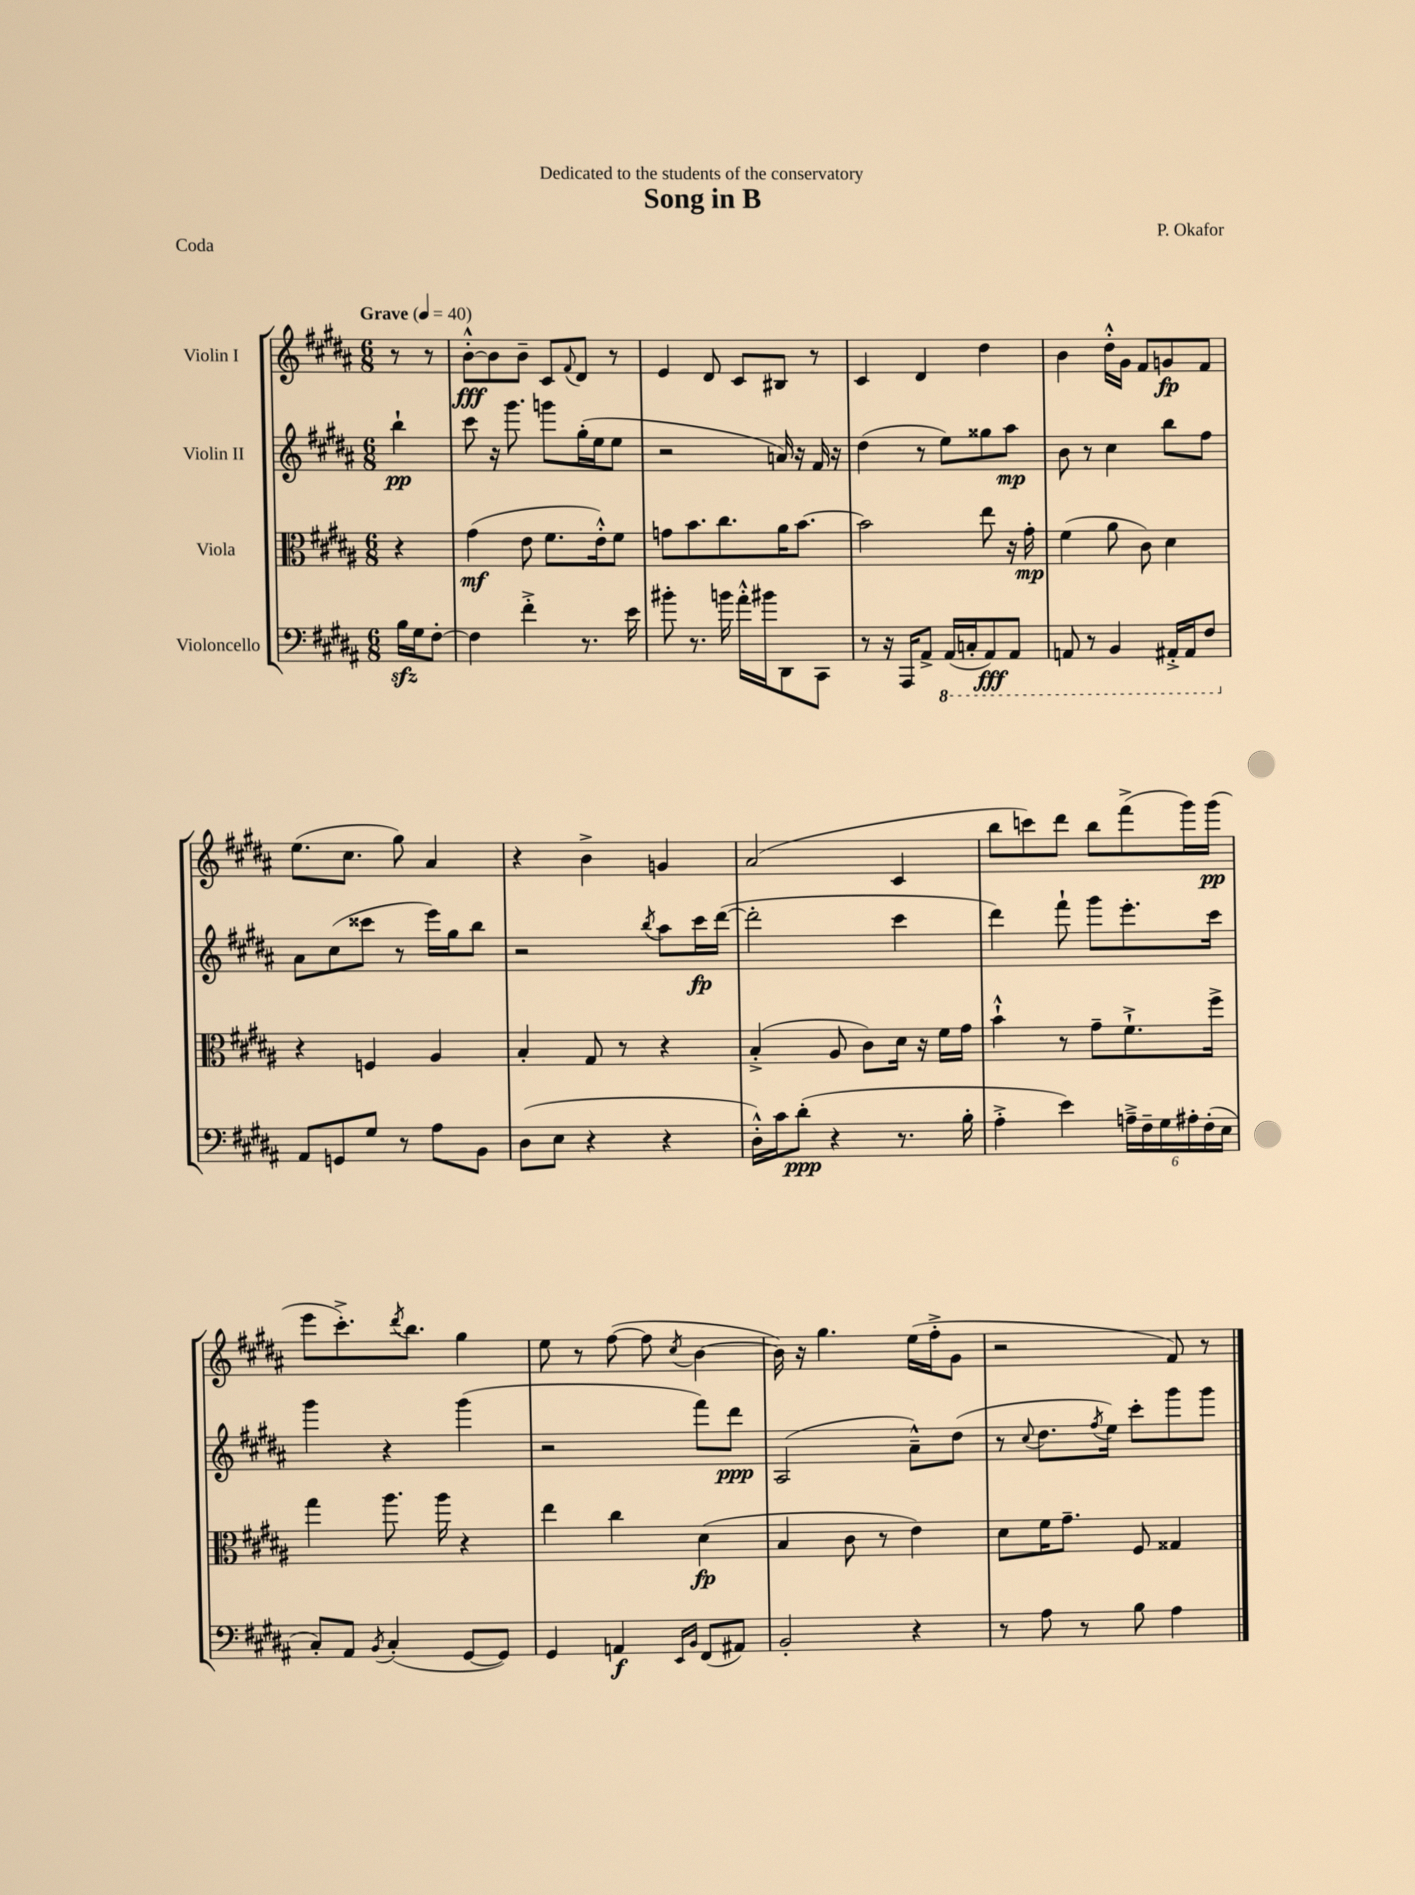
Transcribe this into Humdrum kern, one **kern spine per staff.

**kern	**dynam	**kern	**dynam	**kern	**dynam	**kern	**dynam
*part4	*part4	*part3	*part3	*part2	*part2	*part1	*part1
*staff4	*staff4	*staff3	*staff3	*staff2	*staff2	*staff1	*staff1
*I"Violoncello	*	*I"Viola	*	*I"Violin II	*	*I"Violin I	*
*clefF4	*	*clefC3	*	*clefG2	*	*clefG2	*
*k[f#c#g#d#a#]	*	*k[f#c#g#d#a#]	*	*k[f#c#g#d#a#]	*	*k[f#c#g#d#a#]	*
*M6/8	*	*M6/8	*	*M6/8	*	*M6/8	*
*MM40	*	*MM40	*	*MM40	*	*MM40	*
=	=	=	=	=	=	=	=
!	!	!	!	!	!	!LO:TX:a:B:t=Grave	!
16Bzz\LL	.	4r	.	4bb`\	pp	8r	.
16G#\J	.	.	.	.	.	.	.
[8F#'\J	.	.	.	.	.	8r	.
=1	=1	=1	=1	=1	=1	=1	=1
4F#\]	.	(4g#\	mf	8ccc#\	.	[8b'^^\L	fff
.	.	.	.	16r	.	8b\]	.
.	.	.	.	8.ggg#\	.	.	.
4f#'^\	.	8e\	.	.	.	8b~\J	.
.	.	8.f#\L	.	8gggn\L	.	8c#/L	.
.	.	.	.	.	.	8qqf#/	.
8.r	.	.	.	(16gg#'\L	.	8d#/J	.
.	.	16e'^^\k)	.	16ee\J	.	.	.
.	.	8f#\J	.	8ee\J	.	8r	.
16e\	.	.	.	.	.	.	.
=2	=2	=2	=2	=2	=2	=2	=2
8b#X'\	.	8gn\L	.	2r	.	4e/	.
8.r	.	8.b\	.	.	.	.	.
.	.	.	.	.	.	8d#/	.
16bn\	.	8.cc#\	.	.	.	.	.
16a#'^^\LL	.	.	.	.	.	8c#/L	.
16b#X\J	.	.	.	.	.	.	.
8DD#\	.	16a#\K	.	16an/)	.	8B#X/J	.
.	.	[8.b\J	.	16r	.	.	.
8CC#\J	.	.	.	16f#/	.	8r	.
.	.	.	.	16r	.	.	.
=3	=3	=3	=3	=3	=3	=3	=3
8r	.	2b\]	.	(4dd#\	.	4c#/	.
16r	.	.	.	.	.	.	.
16AAA#/KL	.	.	.	.	.	.	.
8AA#^/J	.	.	.	8r	.	4d#/	.
*8ba	*	*	*	*	*	*	*
(16AAA#/LL	.	.	.	8ee\L)	.	.	.
16CCn'/J	.	.	.	.	.	.	.
8AAA#/)	fff	8ee\	.	8gg##X\	.	4dd#\	.
8AAA#/J	.	16r	.	8aa#\J	mp	.	.
.	.	16g#'\	mp	.	.	.	.
=4	=4	=4	=4	=4	=4	=4	=4
8AAAn/	.	(4f#\	.	8b\	.	4b\	.
8r	.	.	.	8r	.	.	.
4BBB/	.	8a#\	.	4cc#\	.	16dd#'^^\LL	.
.	.	.	.	.	.	16g#\JJ	.
.	.	8c#\)	.	.	.	8f#/L	.
16AAA#X'^/LL	.	4d#\	.	8bb\L	.	8gn/	fp
16AAA#/J	.	.	.	.	.	.	.
8FF#/J	.	.	.	8ff#\J	.	8f#/J	.
!!LO:LB:g=z
=5	=5	=5	=5	=5	=5	=5	=5
*X8ba	*	*	*	*	*	*	*
8AA#/L	.	4r	.	8a#\L	.	(8.ee\L	.
8GGn/	.	.	.	(8cc#\	.	.	.
.	.	.	.	.	.	8.cc#\J	.
8G#/J	.	4Fn/	.	8ccc##X\J	.	.	.
8r	.	.	.	8r	.	8gg#\)	.
8A#\L	.	4A#/	.	16eee\LL)	.	4a#/	.
.	.	.	.	16gg#\J	.	.	.
8BB\J	.	.	.	8bb\J	.	.	.
=6	=6	=6	=6	=6	=6	=6	=6
(8D#\L	.	4B'/	.	2r	.	4r	.
8E\J	.	.	.	.	.	.	.
4r	.	8G#/	.	.	.	4b^\	.
.	.	8r	.	.	.	.	.
.	.	.	.	8qbb/	.	.	.
4r	.	4r	.	8aa#\L	.	4gn/	.
.	.	.	.	16ccc#\L	fp	.	.
.	.	.	.	([16ddd#\JJ	.	.	.
=7	=7	=7	=7	=7	=7	=7	=7
16D#'^^\LL)	.	(4B'^/	.	2ddd#'\]	.	(2a#/	.
16c#\J	.	.	.	.	.	.	.
(8d#'\J	ppp	.	.	.	.	.	.
4r	.	8A#/	.	.	.	.	.
.	.	8c#\L)	.	.	.	.	.
8.r	.	16d#\Jk	.	4ccc#\	.	4c#/	.
.	.	16r	.	.	.	.	.
.	.	16f#\LL	.	.	.	.	.
16B'\	.	16g#\JJ	.	.	.	.	.
=8	=8	=8	=8	=8	=8	=8	=8
4A#'^\	.	4b`^^\	.	4ddd#\)	.	8bb\L	.
.	.	.	.	.	.	8cccn\)	.
4e\)	.	8r	.	8fff#`\	.	8ddd#\J	.
.	.	8g#~\L	.	8ggg#\L	.	8bb\L	.
24An~^\LL	.	8.f#`^\	.	8.eee'\	.	(8fff#^\	.
24F#~\	.	.	.	.	.	.	.
24G#\	.	.	.	.	.	.	.
24A#X'\	.	.	.	.	.	16ggg#\L)	.
(24F#'\	.	.	.	.	.	.	.
.	.	16ff#^\Jk	.	16ccc#\Jk	.	(16ggg#\JJ	pp
24E\JJ	.	.	.	.	.	.	.
!!LO:LB:g=z
=9	=9	=9	=9	=9	=9	=9	=9
8C#'/L)	.	4gg#\	.	4ggg#\	.	8eee\L	.
8AA#/J	.	.	.	.	.	8.ccc#'^\)	.
8qBB/	.	.	.	.	.	.	.
(4C#'/	.	8.aa#\	.	4r	.	.	.
.	.	.	.	.	.	8qddd#/	.
.	.	.	.	.	.	8.bb\J	.
.	.	16aa#\	.	.	.	.	.
[8GG#/L	.	4r	.	(4ggg#\	.	4gg#\	.
8GG#/J])	.	.	.	.	.	.	.
=10	=10	=10	=10	=10	=10	=10	=10
4GG#/	.	4ee\	.	2r	.	8ee\	.
.	.	.	.	.	.	8r	.
4AAn/	f	4cc#\	.	.	.	([8ff#\	.
.	.	.	.	.	.	8ff#\]	.
16qqEE/LL	.	.	.	.	.	.	.
16qqBB/JJ	.	.	.	.	.	8qcc#/	.
(8FF#/L	.	(4d#\	fp	8fff#\L)	.	[4b\	.
8AA#X/J)	.	.	.	8ddd#\J	ppp	.	.
=11	=11	=11	=11	=11	=11	=11	=11
2BB'/	.	4B/	.	(2A#/	.	16b\])	.
.	.	.	.	.	.	16r	.
.	.	.	.	.	.	4.gg#\	.
.	.	8c#\	.	.	.	.	.
.	.	8r	.	.	.	.	.
4r	.	4e\)	.	8a#~^^\L)	.	(16ee\LL	.
.	.	.	.	.	.	16ff#'^\J	.
.	.	.	.	(8dd#\J	.	8g#\J	.
=12	=12	=12	=12	=12	=12	=12	=12
8r	.	8d#\L	.	8r	.	2r	.
.	.	.	.	8qqcc#/	.	.	.
8A#\	.	16f#\K	.	8.dd#\L	.	.	.
.	.	8.g#~\J	.	.	.	.	.
8r	.	.	.	.	.	.	.
.	.	.	.	8qff#/	.	.	.
.	.	.	.	16ee\Jk)	.	.	.
8B\	.	8F#/	.	8ccc#'\L	.	.	.
4A#\	.	4G##X/	.	8ggg#\	.	8f#/)	.
.	.	.	.	8ggg#\J	.	8r	.
==	==	==	==	==	==	==	==
*-	*-	*-	*-	*-	*-	*-	*-
